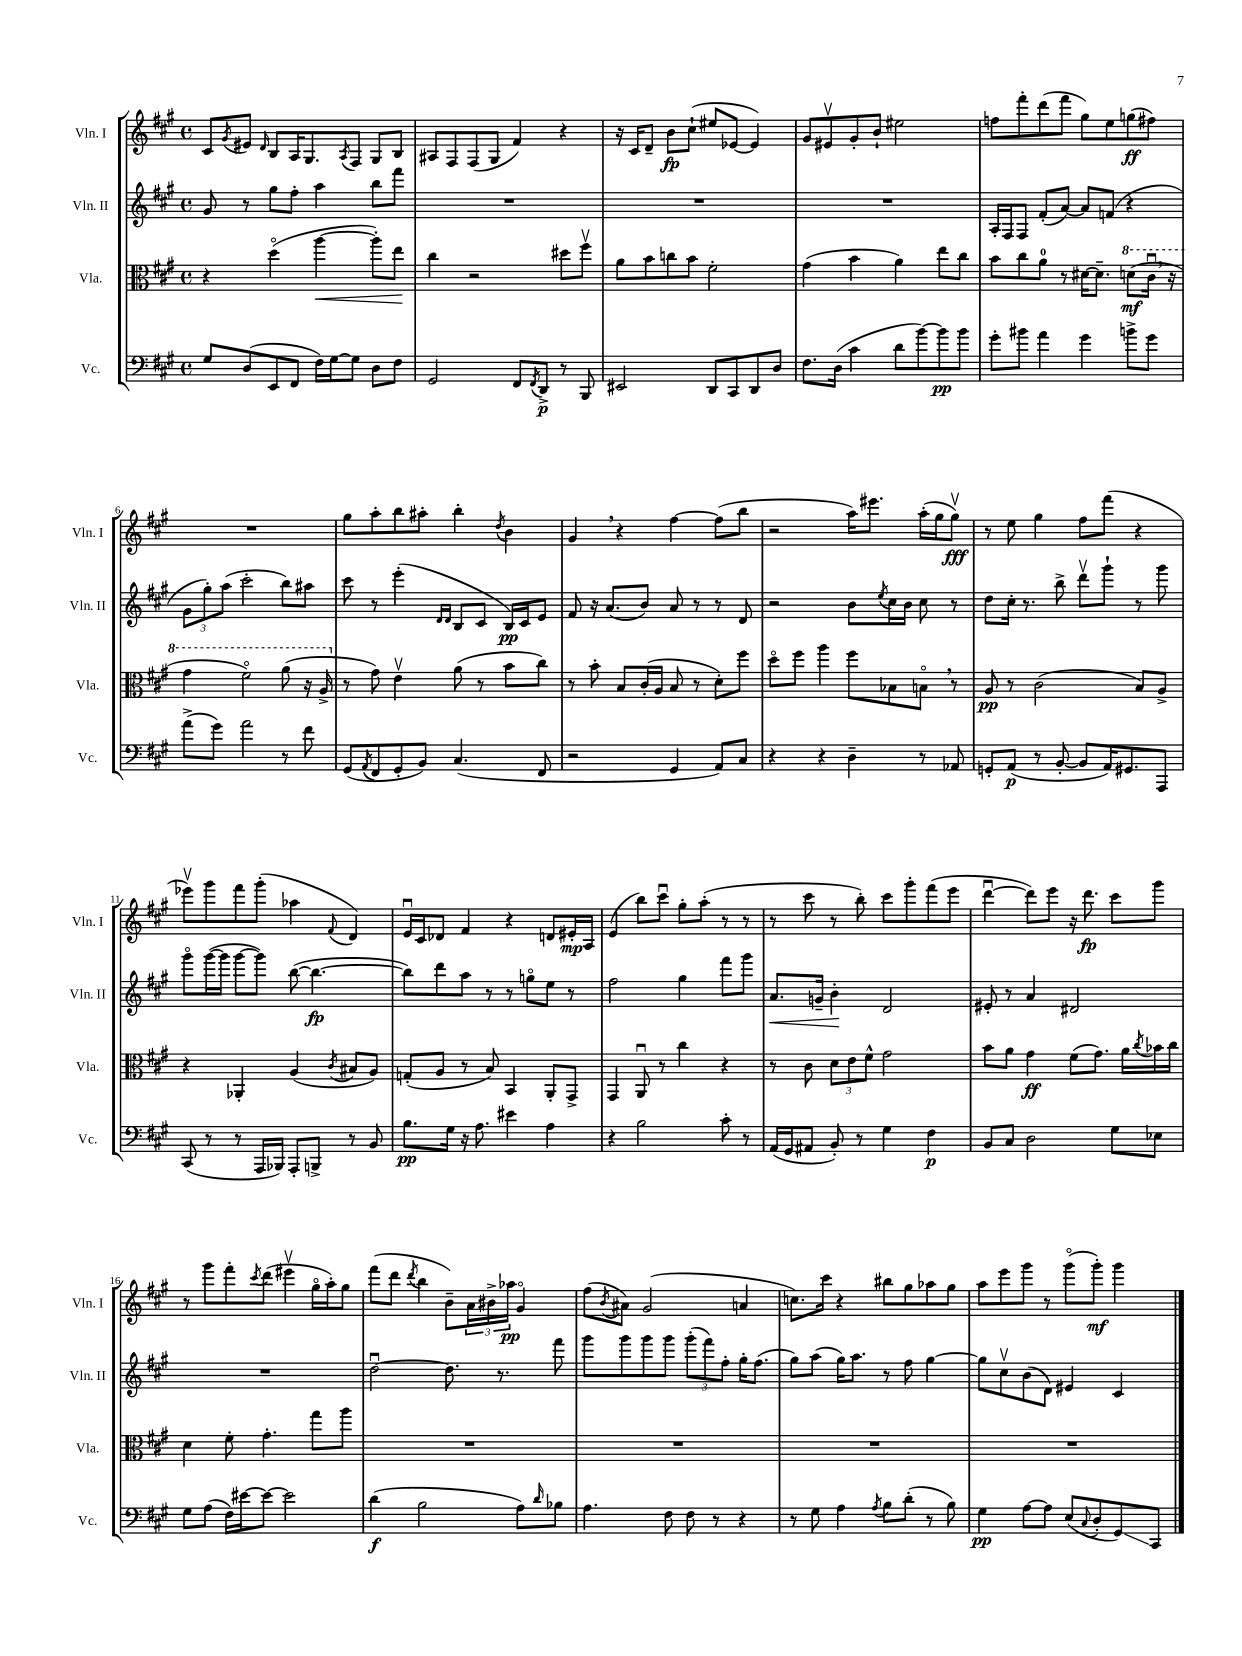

**kern	**kern	**kern	**kern
*staff4	*staff3	*staff2	*staff1
*clefF4	*clefC3	*clefG2	*clefG2
*k[f#c#g#]	*k[f#c#g#]	*k[f#c#g#]	*k[f#c#g#]
*M4/4	*M4/4	*M4/4	*M4/4
*met(c)	*met(c)	*met(c)	*met(c)
8G#	4r	8g#	8c#
.	.	.	8qg#
(8D	.	8r	8e#
.	.	.	16qqd
8EE	(4ddo	8gg#	8B
8FF#	.	8ff#'	16A
.	.	.	8.G#
16F#)	[4aa	4aa	.
[16G#	.	.	.
.	.	.	8qA
8G#]	.	.	8F#
8D	8aa'])	8bb	8G#
8F#	8ee	8fff#	8B
=	=	=	=
2GG#	4cc#	1r	8A#
.	.	.	8F#
.	2r	.	(8F#
.	.	.	8G#
8FF#	.	.	4f#)
8qFF#	.	.	.
8DD^	.	.	.
8r	8dd#	.	4r
8BBB	8ff#v	.	.
=	=	=	=
2EE#	8a	1r	16r
.	.	.	16c#
.	8b	.	8d~
.	8cc	.	8b
.	8b	.	(8cc#`
8DD	2f#'	.	8ee#
8CC#	.	.	[8e-
8DD	.	.	4e-])
8D	.	.	.
=	=	=	=
8.F#	(4g#	1r	8g#
.	.	.	8e#v
(16D	.	.	.
4c#	4b	.	8g#'
.	.	.	8b`
8d	4a)	.	2ee#
[8b)	.	.	.
8b]	8ee	.	.
8b	8cc#	.	.
=	=	=	=
8g#'	8b	16A'	8ff
.	.	16F#	.
8b#	8cc#	8F#	8fff#'
4a	8a	(8f#'	(8ddd
.	8r	[8a)	8fff#
4g#	[16d#	8a]	8gg#)
.	8.d#~]	.	.
.	.	(8f	8ee
8b^	(8dd	4r	(8gg
8g#	16cc#u	.	8ff#)
.	16r	.	.
=	=	=	=
(8a^	4gg#	12g#	1r
.	.	12gg#')	.
8g#)	.	.	.
.	.	(12aa	.
2a	2ff#o)	2ccc#'	.
8r	(8aa	8bb)	.
8f#	16r	8aa#	.
.	16a^	.	.
=	=	=	=
(8GG#	8r	8ccc#	8gg#
8qAA	.	.	.
8FF#	8g#)	8r	8aa'
8GG#'	4ev	(4eee'	8bb
8BB)	.	.	8aa#'
.	.	16qqd	.
.	.	16qqd	.
(4.C#	(8a	8B	4bb'
.	8r	8c#	.
.	.	.	8qdd
.	8b	16B)	4b
.	.	16c#	.
8FF#	8cc#)	8e	.
=	=	=	=
2r	8r	8f#	4g#
.	8b'	16r	.
.	.	(8.a	.
.	8B	.	4r
.	(16c#'	8b)	.
.	16A	.	.
4GG#	8B	8a	[4ff#
.	8r	8r	.
8AA)	8d')	8r	(8ff#]
8C#	8ff#	8d	8bb
=	=	=	=
4r	8ddo	2r	2r
.	8ff#	.	.
4r	4aa	.	.
4D~	8ff#	8b	16aa)
.	.	.	8.eee#
.	.	8qee	.
.	8B-	16cc#	.
.	.	16b	.
8r	8Bo	8cc#	(16aa'
.	.	.	16gg#
8AA-	8r	8r	8gg#v)
=	=	=	=
8GG'	8A	8dd	8r
(8AA	8r	16cc#'	8ee
.	.	8.r	.
8r	(2c#	.	4gg#
[8BB'	.	8bb^	.
8BB]	.	8dddv	8ff#
16AA)	.	8ggg#`	(8fff#
8.GG#	.	.	.
.	8B)	8r	4r
8AAA	8A^	8ggg#	.
=	=	=	=
(8CC#	4r	8ggg#o	8eee-v)
8r	.	([16ggg#	8ggg#
.	.	16ggg#]	.
8r	4AA-'	[8ggg#	8fff#
16AAA	.	8ggg#])	(8ggg#'
16BBB-)	.	.	.
8AAA'	(4A	([8bb	4aa-
8BBB^	.	4.bb_	.
.	8qc#	.	8qqf#
8r	8B#	.	4d)
8BB	8A)	.	.
=	=	=	=
8.B	(8G'	8bb])	16eu
.	.	.	16c#
.	8A	8ddd	8d-
16G#	.	.	.
16r	8r	8aa	4f#
8.A	.	.	.
.	8B)	8r	.
4e#	4BB	8r	4r
.	.	8ggo	.
4A	8AA'	8ee	8d
.	8GG#^	8r	16e#'
.	.	.	16A
=	=	=	=
4r	4GG#	2ff#	(4e
2B	8AAu	.	8bb)
.	8r	.	8ccc#u
.	4cc#	4gg#	8gg#'
.	.	.	(8aa'
8c#'	4r	8fff#	8r
8r	.	8ggg#	8r
=	=	=	=
(16AA	8r	8.a	8r
16GG#	.	.	.
8AA#	8c#	.	8ccc#
.	.	16g~	.
8BB')	12d	4b'	8r
.	12e	.	.
8r	.	.	8bb')
.	12f#^^	.	.
4G#	2g#	2d	8ccc#
.	.	.	8ggg#'
4F#	.	.	(8fff#
.	.	.	8eee
=	=	=	=
8BB	8b	8e#'	[4dddu
8C#	8a	8r	.
2D	4g#	4a	8ddd])
.	.	.	8eee
.	(8f#	2d#	16r
.	.	.	8.ddd
.	8.g#)	.	.
8G#	.	.	8ccc#
.	16a	.	.
.	8qcc#	.	.
8E-	16b-	.	8ggg#
.	16cc#	.	.
=	=	=	=
8G#	4d	1r	8r
(8A	.	.	8ggg#
16F#)	8f#'	.	8fff#'
[16e#	.	.	.
.	.	.	8qccc#
8e#_	4.g#'	.	(8ddd
2e#]	.	.	4eee#v
.	8gg#	.	16gg#o
.	.	.	16aa')
.	8aa	.	8gg#
=	=	=	=
(4d	1r	[2ddu	(8fff#
.	.	.	8ddd
.	.	.	8qddd
2B	.	.	4bb
.	.	8.dd]	8b~)
.	.	.	24a
.	.	.	24b#^
.	.	8.r	.
.	.	.	24aa-
8A)	.	.	4g#o
16qqd	.	.	.
8B-	.	8fff#	.
=	=	=	=
4.A	1r	8ggg#	(8ff#
.	.	.	8qb
.	.	8ggg#	8a#)
.	.	8ggg#	(2g#
8F#	.	8ggg#	.
8F#	.	(12ggg#'	.
.	.	12fff#)	.
8r	.	.	.
.	.	12ff#'	.
4r	.	16gg#'	4a
.	.	(8.ff#	.
=	=	=	=
8r	1r	8gg#)	8.cc)
8G#	.	(8aa	.
.	.	.	16ccc#
4A	.	16gg#)	4r
.	.	8.aa	.
8qA	.	.	.
8B	.	8r	8bb#
(8d'	.	8ff#	8gg#
8r	.	[4gg#	8aa-
8B)	.	.	8gg#
=	=	=	=
4G#	1r	8gg#]	8aa
.	.	8cc#v	8eee
[8A	.	(8b	8ggg#
8A]	.	8d)	8r
(8E	.	4e#	(8ggg#o
8qqC#	.	.	.
8D'	.	.	8ggg#')
8GG#)	.	4c#	4ggg#
8CC#	.	.	.
==	==	==	==
*-	*-	*-	*-
